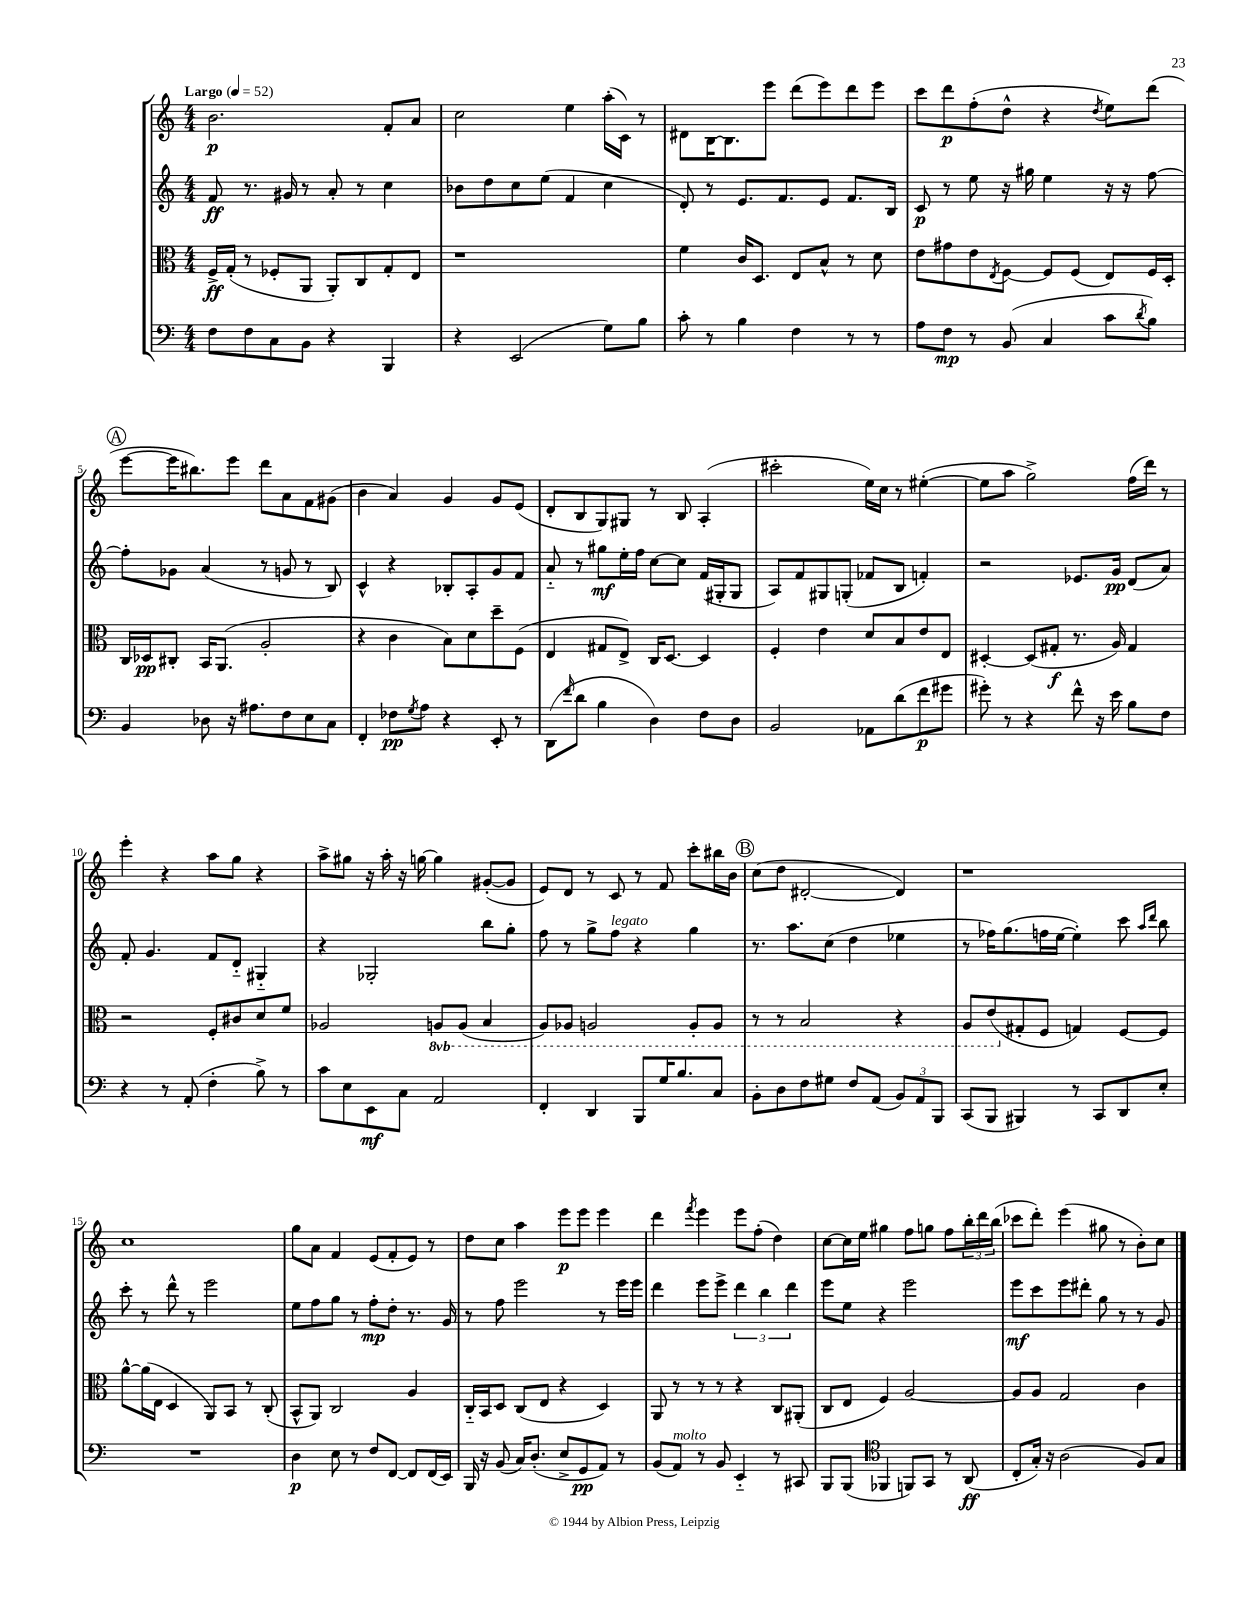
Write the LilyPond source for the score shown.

<<
\new StaffGroup <<
\new Staff = "s0" {
    \clef treble \key c \major \numericTimeSignature \time 4/4 \tempo "Largo" 4 = 52
    b'2.\p f'8-. a'8 |
    c''2 e''4 a''16-.( c'16) r8 |
    dis'8 b16~ b8. e'''8 d'''8( e'''8) d'''8 e'''8 |
    c'''8 d'''8\p f''8-.( d''8-^ r4 \acciaccatura { d''8 } e''8) d'''8( |
    \mark \markup { \circle "A" } e'''8~ e'''16 bis''8.) e'''8 d'''8 a'8 f'8 gis'8( |
    b'4 a'4) g'4 g'8 e'8( |
    d'8-. b8 g8) gis8 r8 b8 a4-.( |
    cis'''2-. e''16) c''16 r8 eis''4~-.( |
    eis''8 a''8 g''2->) f''16( d'''16) r8 |
    e'''4-. r4 a''8 g''8 r4 |
    a''8-> gis''8 r16 a''16-. r16 g''16~ g''4 gis'8~-.( gis'8 |
    e'8) d'8 r8 c'8 r8 f'8 c'''8-. bis''16 b'16 |
    \mark \markup { \circle "B" } c''8( d''8 dis'2~-. dis'4) |
    r1 |
    c''1 |
    g''8 a'8 f'4 e'8( f'8-. e'8) r8 |
    d''8 c''8 a''4 e'''8\p e'''8 e'''4 |
    d'''4 \acciaccatura { f'''8 } e'''4 e'''8 f''8-.( d''4) |
    c''8~ c''16 e''16 gis''4 f''8 g''8 f''8 \tuplet 3/2 { b''16-. d'''16 b''16( } |
    ces'''8 d'''8-.) e'''4( gis''8 r8 b'8-.) c''8 \bar "|." |
}
\new Staff = "s1" {
    \clef treble \key c \major \numericTimeSignature \time 4/4
    f'8\ff r8. gis'16 r8 a'8-. r8 c''4 |
    bes'8 d''8 c''8 e''8( f'4 c''4 |
    d'8-.) r8 e'8. f'8. e'8 f'8. b16 |
    c'8\p r8 e''8 r16 gis''16 e''4 r16 r16 f''8~ |
    \mark \markup { \circle "A" } f''8-. ges'8 a'4( r8 g'8 r8 b8) |
    c'4-^ r4 bes8-. a8-. g'8 f'8 |
    a'8-_ r8 gis''8\mf e''16-. f''16 c''8~ c''8 f'16( gis16-. gis8 |
    a8) f'8 gis8 g8-.( fes'8 b8 f'4-.) |
    r2 ees'8. g'16\pp d'8( a'8) |
    f'8-. g'4. f'8 d'8-_ gis4-_ |
    r4 ges2-. b''8 g''8-. |
    f''8 r8 g''8-> f''8^\markup { \italic "legato" } r4 g''4 |
    \mark \markup { \circle "B" } r8. a''8. c''8( d''4 ees''4 |
    r8 fes''16) g''8.( f''16 e''16~ e''4-.) c'''8 \grace { a''16 d'''16 } b''8 |
    c'''8-. r8 d'''8-^ r8 e'''2 |
    e''8 f''8 g''8 r8 f''8-.\mp d''8-. r8. g'16 |
    r8 f''8 e'''2 r8 e'''16 e'''16 |
    d'''4 e'''8 e'''8-> \tuplet 3/2 { d'''4 b''4 d'''4 } |
    e'''8 e''8 r4 e'''2 |
    e'''8\mf c'''8 e'''8 dis'''8-. g''8 r8 r8 g'8 \bar "|." |
}
\new Staff = "s2" {
    \clef alto \key c \major \numericTimeSignature \time 4/4 \set Staff.ottavationMarkups = #ottavation-simple-ordinals
    f16->\ff g16-.( r8 fes8-. a,8 a,8-.) c8 g8-. e8 |
    r1 |
    f'4 c'16 d8. e8 b8-^ r8 d'8 |
    e'8 gis'8 e'8 \acciaccatura { e8 } f8~ f8 f8( e8) f16 d16-. |
    \mark \markup { \circle "A" } c16 des16\pp cis8-. b,16 a,8.( a2-. |
    r4 c'4 b8) d'8 d''8-- f8( |
    e4 gis8 e8->) c16 d8.~ d4 |
    f4-. e'4 d'8 b8 e'8 e8 |
    dis4~-. dis8( gis8-.\f r8. a16) gis4 |
    r2 f8-. cis'8 d'8 f'8 |
    aes2 \ottava #-1 a,!8 a,8( b,4 |
    a,8) aes,8 a,2 a,8-. a,8 |
    \mark \markup { \circle "B" } r8 r8 b,2 r4 |
    a,8 e8( \ottava #0 gis8-. f8 g4) f8~ f8 |
    a'8~-^ a'16( e16 d4 a,8) b,8 r8 c8-.( |
    b,8-^ a,8) c2 a4 |
    c16-_ b,16 d8 c8( e8 r4 d4) |
    a,8 r8 r8 r8 r4 c8 ais,8-.( |
    c8 e8 f4) a2~ |
    a8 a8 g2 c'4 \bar "|." |
}
\new Staff = "s3" {
    \clef bass \key c \major \numericTimeSignature \time 4/4
    f8 f8 c8 b,8 r4 b,,4 |
    r4 e,2( g8) b8 |
    c'8-. r8 b4 f4 r8 r8 |
    a8 f8\mp r8 b,8( c4 c'8 \acciaccatura { d'8 } b8) |
    \mark \markup { \circle "A" } b,4 des8 r16 ais8. f8 e8 c8 |
    f,4-. fes8\pp \acciaccatura { g8 } a8 r4 e,8-. r8 |
    d,8( \grace { f'16 } d'8 b4 d4) f8 d8 |
    b,2 aes,8 d'8( f'8\p gis'8 |
    gis'8-.) r8 r4 f'8-^ r16 e'16 b8 f8 |
    r4 r8 a,8-.( f4-. b8->) r8 |
    c'8 e8 e,8\mf c8 a,2 |
    f,4-. d,4 b,,8 g16 b8. c8 |
    \mark \markup { \circle "B" } b,8-. d8 f8 gis8 f8 a,8( \tuplet 3/2 { b,8) a,8 b,,8 } |
    c,8( b,,8 bis,,4) r8 c,8 d,8 e8-. |
    R1 |
    d4\p e8 r8 f8 f,8~ f,8 f,16( e,16) |
    b,,16 r16 b,8( c16) d8.-.( e8-> g,8\pp a,8) r8 |
    b,8( a,8^\markup { \italic "molto" }) r8 b,8 e,4-_ r8 cis,8 |
    b,,8 b,,8( \clef tenor fes,4 f,8) g,8 r8 a,8\ff( |
    c8-. g16-.) r16 a2( f8) g8 \bar "|." |
}
>>
>>
